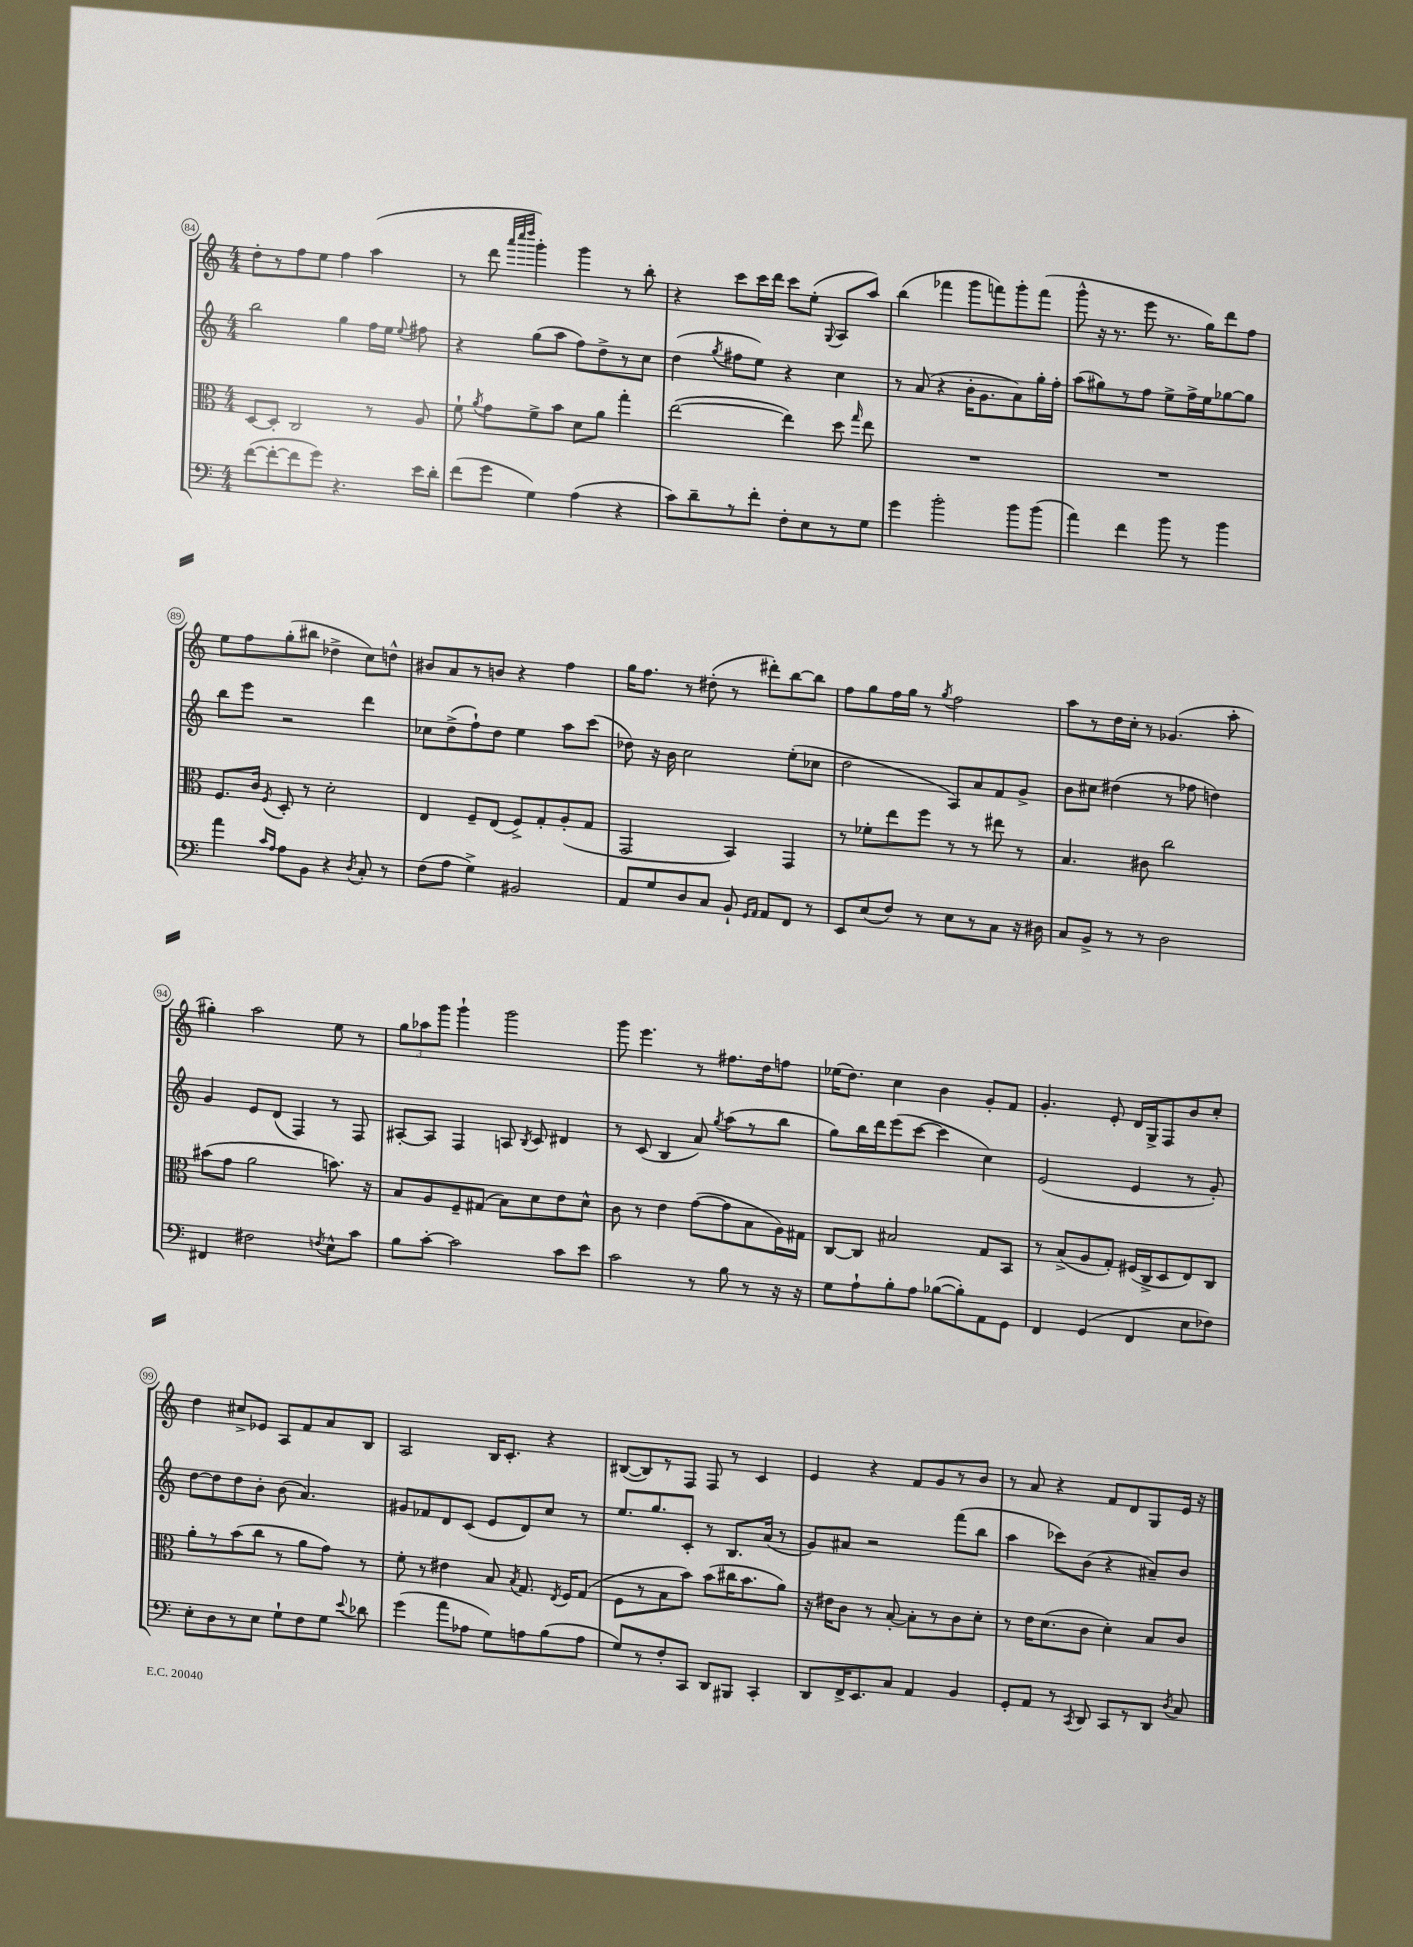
<<
\new StaffGroup <<
\new Staff = "s0" {
    \clef treble \key c \major \numericTimeSignature \time 4/4
    \autoBeamOff d''8[-. r8 f''8 e''8] f''4 a''4( |
    r8 d'''8 \grace { a'''32[ c''''32 d''''32] } g'''4-.) g'''4 r8 b''8-. |
    r4 c'''8[ c'''16 d'''16] c'''8[ e''8]-.( \appoggiatura { g8 } a8[ a''8]) |
    b''4( fes'''4 g'''8[ f'''8) g'''8-. f'''8]( |
    g'''8-^ r16 r8. e'''8 r8. g''16[) d'''8 f''8] |
    e''8[ f''8 g''8-.( bis''8] des''4-> c''8[) d''8]-^ |
    bis'8[ a'8 r8 b'8] r4 f''4 |
    g''16[ f''8.] r8 dis''8-.( r8 dis'''8[-.) b''8~ b''8] |
    f''8[ g''8 f''16 g''16] r8 \acciaccatura { g''8 } f''2 |
    a''8[ r8 d''16 c''16]-. r8 ges'4.( a''8-. |
    gis''4-.) a''2 e''8 r8 |
    \tuplet 3/2 { g''8[ aes''8 g'''8] } g'''4-! g'''2 |
    g'''8 e'''4. r8 fis''8.[ d''16 f''8] |
    ees''16[( d''8.]) c''4 b'4 g'8[-. f'8] |
    g'4.-. e'8-. d'16[ g16-> f8 b'8 c''8]-. |
    d''4 cis''8[-> ees'8] a8[ f'8 a'8 b8] |
    a2 b16[ c'8.]-. r4 |
    bis8[~( bis8) r8 f8] f8 r8 c'4 |
    e'4 r4 f'8[ g'8 r8 b'8] |
    r8 a'8 r4 f'8[ d'8 g8 e'16] r16 \bar "|." |
}
\new Staff = "s1" {
    \clef treble \key c \major \numericTimeSignature \time 4/4
    \autoBeamOff b''2 g''4 f''16[ e''16] \appoggiatura { e''8 } fis''8 |
    r4 g''8[( a''8] f''8[) d''8-> r8 c''8] |
    d''4( \acciaccatura { g''8 } fis''8[ e''8]) r4 c''4 |
    r8 a'8( r4 b'16[-. g'8. a'8) g''16-. f''16]-. |
    a''8[( gis''8) r8 f''8] e''8[-> f''16-> e''16 ges''8~ ges''8] |
    b''8[ e'''8] r2 d'''4 |
    ces''8[ d''8->( f''8-!) d''8] e''4 a''8[ c'''8]( |
    des''8) r16 b'16 c''2 e''8[-.( ces''8] |
    d''2 a8[) a'8 f'8 g'8]-> |
    b'8[ cis''8] dis''4( r8 fes''8 d''4) |
    g'4 e'8[ d'8]( f4) r8 f8 |
    ais8[~-. ais8] f4 a8 \acciaccatura { b8 } c'8 dis'4 |
    r8 c'8( b4 a'8) \acciaccatura { g''8 } a''8[( r8 b''8] |
    g''8[) b''16 d'''16 e'''8( c'''8]~ c'''4 c''4) |
    e'2( e'4 r8 g'8-.) |
    d''8[~ d''8 d''8 b'8]-. b'8( a'4.) |
    gis'8[ fes'8 d'8 c'8]( e'8[ d'8) c''8] r8 |
    e''8.[ g''8. c'8]-. r8 b8.[ a'16]( r8 |
    g'8[) ais'8] r2 f'''8[( b''8] |
    a''4 ces'''8[) b'8]( r4 ais'8[--) b'8] \bar "|." |
}
\new Staff = "s2" {
    \clef alto \key c \major \numericTimeSignature \time 4/4
    \autoBeamOff d8[~ d8]-. c2 r8 a8 |
    f'8-! \acciaccatura { a'8 } g'8[ f'8-> b'8] d'8[ a'8] g''4-. |
    e''2~( e''4) d''8 \grace { g''16 } e''8 |
    R1 |
    R1 |
    f8.[ c'16] \acciaccatura { f8 } d8-. r8 d'2-. |
    e4 f8[-- e8]( f8[->) g8-. a8-.( g8] |
    g,2 b,4) g,4 |
    r8 fes'8[-. e''8 f''8] r8 r8 eis''8 r8 |
    b4. cis'8 c''2 |
    bis'8[( g'8] a'2 b'8.) r16 |
    b8[ a8 f8-- gis8]( b8[) d'8 e'8 d'8]-^ |
    c'8 r8 e'4 g'8[~( g'8 b8 a16) gis16] |
    c8[~ c8] bis2 g8[ b,8] |
    r8 b8[->( a8 g8]-.) fis16[( c16-> d8 e8) c8] |
    a'8[-. r8 b'8( c''8] r8 a'8[ g'8]) r8 |
    f'8-. r8 eis'4 b8 \acciaccatura { b8 } g8. \acciaccatura { e8 } f16[ g8]( |
    f8[ r8 b8 b'8]) b'8[( cis''16 b'8. a'8]) |
    r16 eis'16[ c'8] r8 b8~-. b8[-. r8 c'8 d'8]-. |
    r8 e'16[ d'8.( c'8] d'4-.) b8[ c'8] \bar "|." |
}
\new Staff = "s3" {
    \clef bass \key c \major \numericTimeSignature \time 4/4
    \autoBeamOff f'8[~( f'8~-. f'8 g'8]) r4. e'16[ d'16]-. |
    f'8[( g'8] g4) a4( r4 |
    c'8[) d'8-- r8 f'8]-. f8[-. e8 r8 g8] |
    g'4 b'2-. b'8[ b'8]( |
    a'4) f'4 b'8 r8 b'4 |
    a'4 \grace { c'16[ a16] } a8[ b,8] r4 \acciaccatura { d8 } c8-. r8 |
    f8[( a8] g4->) bis,2 |
    a,8[ g8 d8 c8] b,8-! \grace { g,16[ a,16] } a,8[ f,8] r8 |
    e,8[ e8( f8]) r8 e8[ r8 c8] r16 dis16 |
    c8[ b,8]-> r8 r8 d2 |
    fis,4 fis2 \acciaccatura { f8 } e8[-^ c'8] |
    b8[ c'8]~-. c'2 c'8[ e'8] |
    c'2 r8 b8 r8 r16 r16 |
    g8[ a8-! b8-. a8] bes8[~( bes8-.) a,8 g,8] |
    f,4 g,4( f,4 e8[ fes8]) |
    e8[-. d8 r8 e8] g8[-! f8 g8] \appoggiatura { e'8 } des'8 |
    g'4( a'8[ aes8] g8[) a8 b8( a8] |
    g8[) r8 f8-. c,8] d,8[ bis,,8] c,4-. |
    d,8[ f,16-> e,8. c8] a,4 b,4 |
    g,8[-. a,8] r8 \acciaccatura { c,8 } d,8 c,8[ r8 d,8] \acciaccatura { d8 } c8 \bar "|." |
}
>>
>>
\layout { \context { \Score currentBarNumber = #84 \override BarNumber.stencil = #(make-stencil-circler 0.1 0.3 ly:text-interface::print) } }
